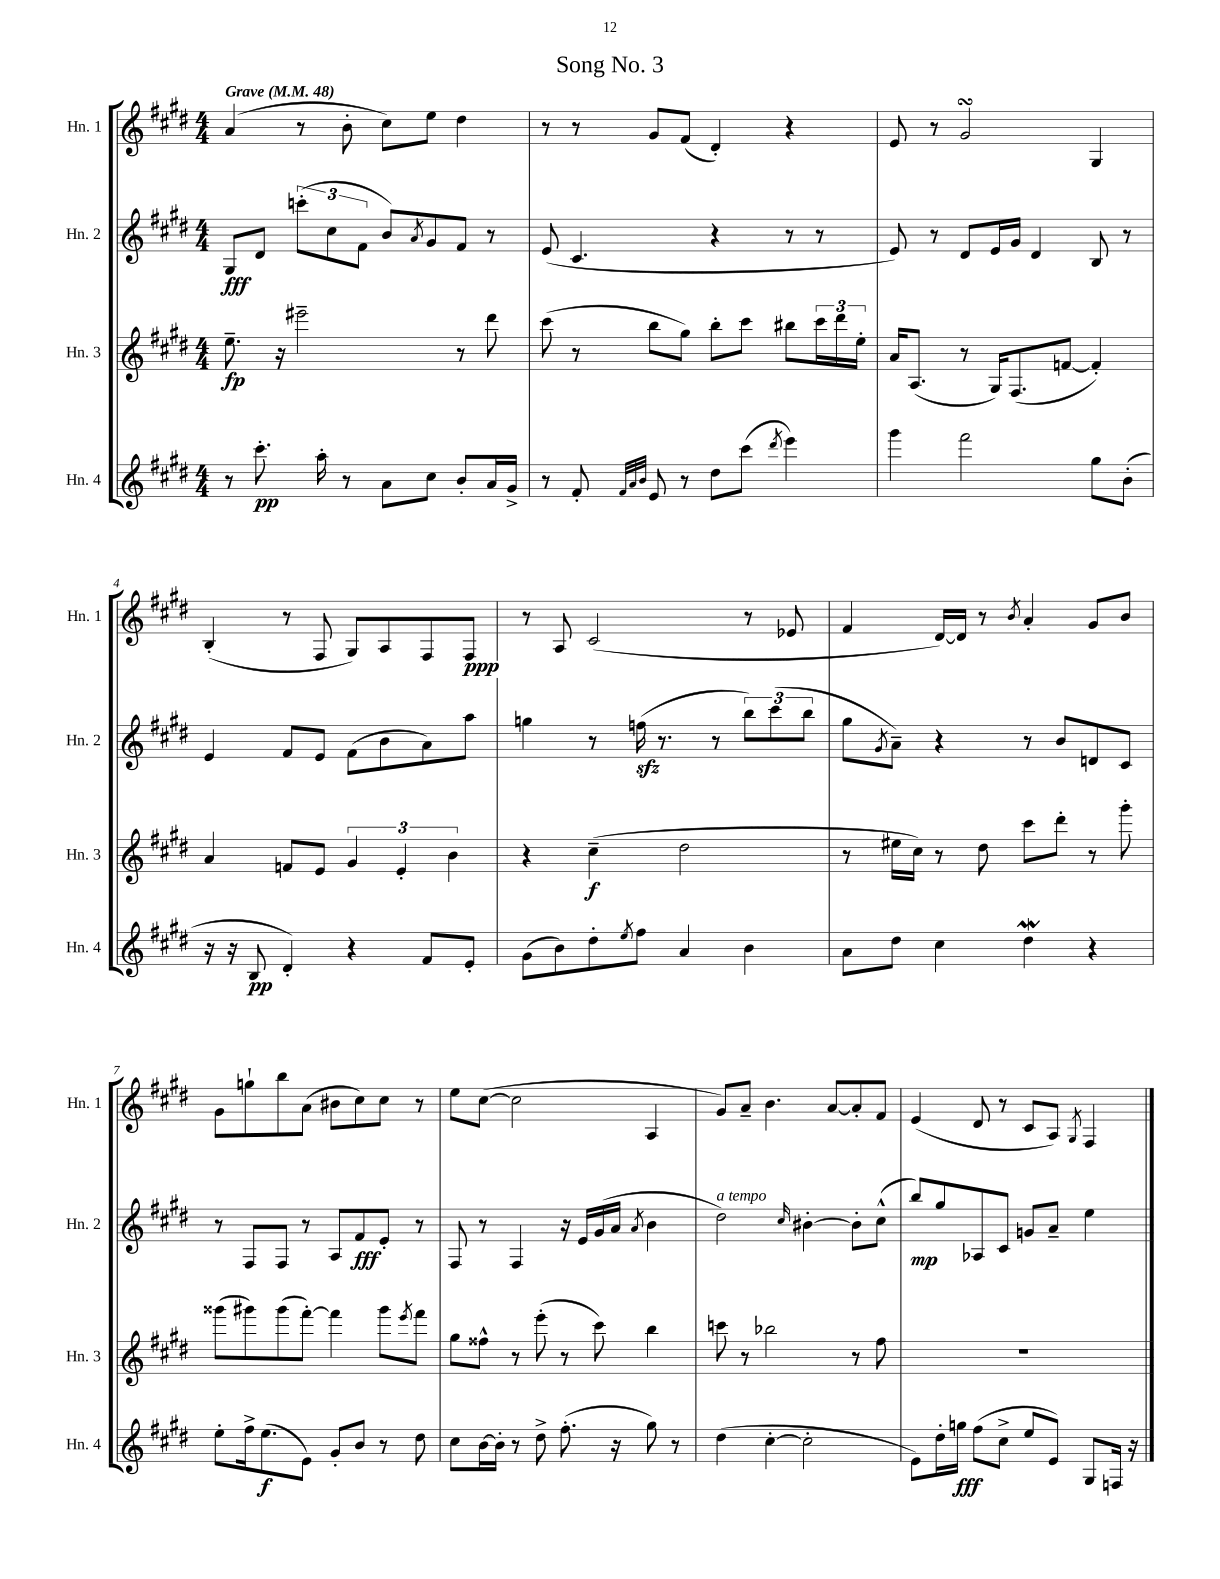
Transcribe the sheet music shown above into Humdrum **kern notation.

**kern	**kern	**kern	**kern
*staff4	*staff3	*staff2	*staff1
*clefG2	*clefG2	*clefG2	*clefG2
*k[f#c#g#d#]	*k[f#c#g#d#]	*k[f#c#g#d#]	*k[f#c#g#d#]
*M4/4	*M4/4	*M4/4	*M4/4
*MM48	*MM48	*MM48	*MM48
8r	8.ee~\	8G#/L	(4a/
8.ccc#'\	.	8d#/J	.
.	16r	.	.
.	2eee#~\	(12ccc'\L	8r
16aa'\	.	.	.
.	.	12cc#\	.
8r	.	.	8b'\
.	.	12f#\J	.
8a\L	.	8b/L)	8cc#\L)
.	.	8qa/	.
8cc#\J	.	8g#/	8ee\J
8b'/L	8r	8f#/J	4dd#\
16a/L	8ddd#\	8r	.
16g#^/JJ	.	.	.
=	=	=	=
8r	(8ccc#\	(8e/	8r
8f#'/	8r	4.c#/	8r
32qqf#/LLL	.	.	.
32qqa/	.	.	.
32qqb/JJJ	.	.	.
8e/	8bb\L	.	8g#/L
8r	8gg#\J)	.	(8f#/J
8dd#\L	8bb'\L	4r	4d#'/)
(8ccc#\J	8ccc#\J	.	.
8qddd#/	.	.	.
4eee\)	8bb#\L	8r	4r
.	24ccc#\L	8r	.
.	24ddd#\	.	.
.	24ee'\JJ	.	.
=	=	=	=
4ggg#\	16a/LK	8e/)	8e/
.	(8.A/J	.	.
.	.	8r	8r
2fff#\	8r	8d#/L	2g#/
.	16G#/LK)	16e/L	.
.	(8.F#/	16g#/JJ	.
.	.	4d#/	.
.	[8f/J	.	.
8gg#\L	4f'/])	8B/	4G#/
(8b'\J	.	8r	.
=	=	=	=
16r	4a/	4e/	(4B'/
16r	.	.	.
8B/	.	.	.
4d#'/)	8f/L	8f#/L	8r
.	8e/J	8e/J	8F#/
4r	6g#/	(8f#\L	8G#/L)
.	.	8b\	8A/
.	6e'/	.	.
8f#/L	.	8a\)	8F#/
.	6b\	.	.
8e'/J	.	8aa\J	8F#/J
=	=	=	=
(8g#\L	4r	4gg\	8r
8b\)	.	.	8A/
8dd#'\	(4cc#~\	8r	(2c#/
8qee/	.	.	.
8ff#\J	.	(16ff\	.
.	.	8.r	.
4a/	2dd#\	.	.
.	.	8r	.
4b\	.	12bb\L)	8r
.	.	(12ccc#\	.
.	.	.	8e-/
.	.	12bb\J	.
=	=	=	=
8a\L	8r	8gg#\L	4f#/
.	.	8qg#/	.
8dd#\J	16ee#\LL	8a~\J)	.
.	16cc#\JJ)	.	.
4cc#\	8r	4r	[16d#/LL)
.	.	.	16d#/]JJ
.	8dd#\	.	8r
.	.	.	8qb/
4dd#\	8ccc#\L	8r	4a'/
.	8ddd#'\J	8b/L	.
4r	8r	8d/	8g#/L
.	8ggg#'\	8c#/J	8b/J
=	=	=	=
8ee'\L	(8ggg##\L	8r	8g#\L
16ff#^\k	8ggg#\)	8F#/L	8gg`\
(8.ee\	.	.	.
.	(8ggg#\	8F#/J	8bb\
8e\J)	[8fff#'\J)	8r	(8a\J
8g#'/L	4fff#\]	8A/L	8b#\L
8b/J	.	8f#/	8cc#\)
8r	8ggg#\L	8e'/J	8cc#\J
.	8qeee/	.	.
8dd#\	8fff#\J	8r	8r
=	=	=	=
8cc#\L	8gg#\L	8F#/	8ee\L
[16b\L	8ff##^^\J	8r	([8cc#\J
16b'\]JJ	.	.	.
8r	8r	4F#/	2cc#\]
8dd#^\	(8eee'\	.	.
(8.ff#'\	8r	16r	.
.	.	16e/LL	.
.	8ccc#\)	(16g#/	.
16r	.	16a/JJ	.
.	.	8qa/	.
8gg#\)	4bb\	4b\	4A/
8r	.	.	.
=	=	=	=
(4dd#\	8ccc\	2dd#\)	8g#/L)
.	8r	.	8a~/J
[4cc#'\	2bb-\	.	4.b\
.	.	16qqcc#/	.
2cc#'\]	.	[4b#'\	.
.	.	.	[8a/L
.	8r	8b#'\]L	8a'/]
.	8ff#\	(8cc#^^\J	8f#/J
=	=	=	=
8e\L)	1r	8bb/L)	(4e/
16dd#'\L	.	8gg#/	.
16gg\JJ	.	.	.
(8ff#\L	.	8A-/	8d#/
8cc#^\J	.	8c#/J	8r
8ee/L	.	8g/L	8c#/L
8e/J)	.	8a~/J	8A/J)
.	.	.	8qG#/
8G#/L	.	4ee\	4F#/
16F/Jk	.	.	.
16r	.	.	.
==	==	==	==
*-	*-	*-	*-
